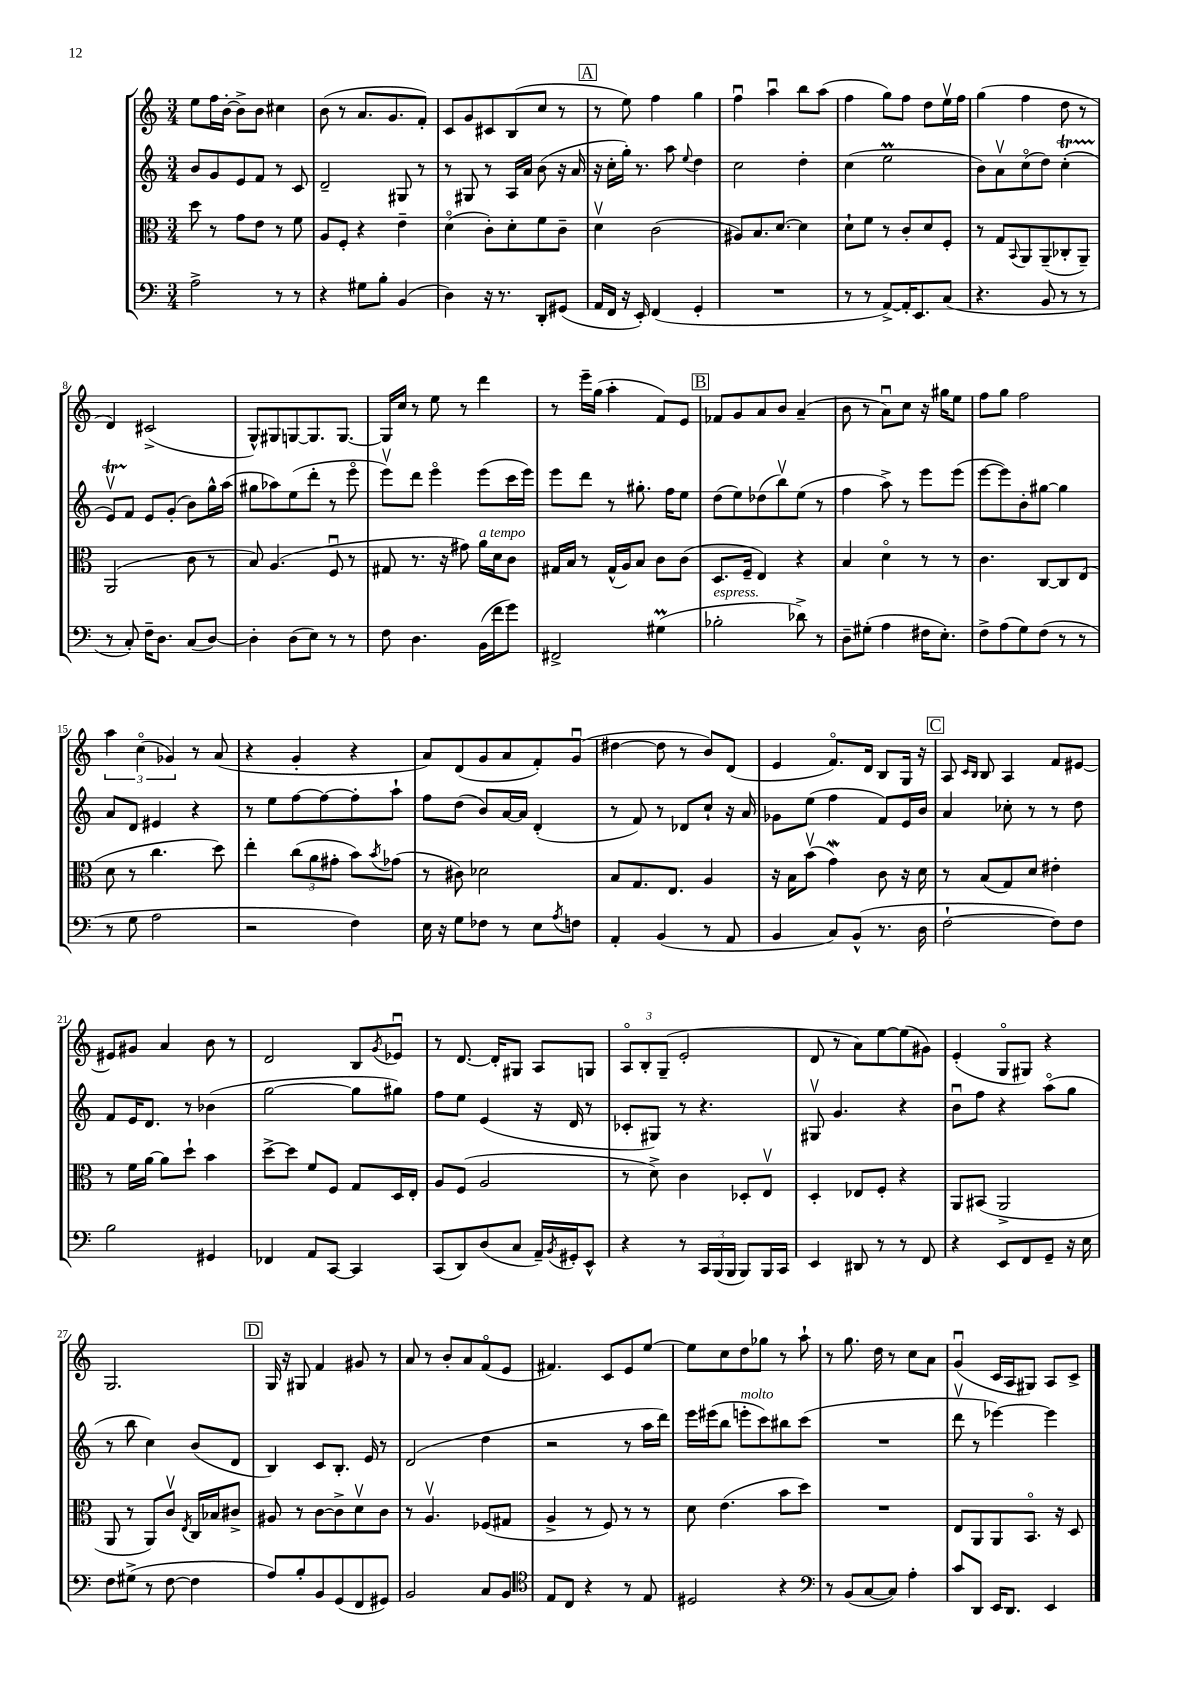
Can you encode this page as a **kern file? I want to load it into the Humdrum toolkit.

**kern	**kern	**kern	**kern
*staff4	*staff3	*staff2	*staff1
*clefF4	*clefC3	*clefG2	*clefG2
*k[]	*k[]	*k[]	*k[]
*M3/4	*M3/4	*M3/4	*M3/4
2A^\	8dd\	8b/L	8ee\L
.	8r	8g/	16ff\L
.	.	.	[16b'\JJ
.	8g\L	8e/	8b^\]L
.	8e\J	8f/J	8b\J
8r	8r	8r	4cc#\
8r	8f\	8c/	.
=	=	=	=
4r	8A/L	2d~/	(8b\
.	8F'/J	.	8r
8G#\L	4r	.	8.a/L
8B'\J	.	.	.
.	.	.	8.g/
(4BB/	4e~\	8G#/	.
.	.	8r	8f'/J)
=	=	=	=
4D\)	(4do\	8r	8c/L
.	.	8G#/	8g/
16r	8c'\L)	8r	8c#/
8.r	.	.	.
.	8d'\	16A/LL	(8B/
.	.	16a/JJ	.
8DD'/L	8f\	(8b\	8cc/J
(8GG#/J	8c~\J	16r	8r
.	.	16a/	.
=	=	=	=
16AA/LL	4dv\	16r	8r
16FF/JJ	.	16cc'\LL	.
16r	.	16gg'\JJ)	8ee\)
16EE'/)	.	8.r	.
(4FF/	(2c\	.	4ff\
.	.	8aa\	.
.	.	8qqee/	.
4GG'/	.	4dd\	4gg\
=	=	=	=
2.r	8A#/L)	2cc\	4ffu\
.	8.B/	.	.
.	.	.	4aau\
.	[8.d/J	.	.
.	4d\]	4dd'\	8bb\L
.	.	.	(8aa\J
=	=	=	=
8r	8d`\L	(4cc\	4ff\
8r	8f\J	.	.
[8AA^/L)	8r	2ee\	8gg\L)
16AA'/]K	8c'/L	.	8ff\J
8.EE/	.	.	.
.	8d/	.	8dd\L
(8C/J	8F'/J	.	16eev\L
.	.	.	16ff\JJ
=	=	=	=
4.r	8r	8b\L)	(4gg\
.	8G/L	8av\	.
.	8qqBB/	.	.
.	8AA/	(8cco\	4ff\
8BB/	(8AA~/	8dd\J)	.
8r	8C-'/	(4cc'\	8dd\
8r	8AA~/J)	.	8r
=	=	=	=
8r	(2AA/	8ev/L)	4d/)
8C'/)	.	8f/J	.
16F~\LK	.	8e/L	(2c#^/
8.D\J	.	.	.
.	.	(8g'/J	.
(8C/L	8c\	8b\L)	.
[8D/J)	8r	16gg^^\L	.
.	.	(16aa\JJ	.
=	=	=	=
4D'\]	8B/)	8gg#\L	8G^^/L)
.	(4.A/	8aa-\)	8G#/
(8D\L	.	(8ee\	[8G/
8E\J)	.	8ddd'\J	8.G/]
8r	8Fu/	8r	.
.	.	.	[8.G/J
8r	8r	8eeeo\	.
=	=	=	=
8F\	8G#/	8eeev\L)	16G/]LL
.	.	.	16cc/JJ
4.D\	8.r	8ddd\J	8r
.	.	4eeeo\	8ee\
.	16r	.	.
.	8g#\)	.	8r
(16BB\LL	16a\LL	(8eee\L	4ddd\
16f\J	16d\J	.	.
8g\J)	8c\J	16ccc\L	.
.	.	16eee\JJ)	.
=	=	=	=
2FF#^/	16G#/LL	8eee\L	8r
.	16B/JJ	.	.
.	8r	8ddd\J	16eee~\LL
.	.	.	(16gg\JJ
.	(16G#^^/LL	8r	4aa'\
.	16A/J)	.	.
.	8B/J	8.gg#'\	.
(4G#\	8c\L	.	8f/L)
.	.	16ff\LK	.
.	(8c\J	8ee\J	8e/J
=	=	=	=
2B-'\	8.D/L	(8dd\L	8f-/L
.	.	8ee\)	8g/
.	16F~/Jk	.	.
.	4E/)	(8dd-\	8a/
.	.	8bbv\)	8b/J
8d-^\)	4r	(8ee\J	(4a~/
8r	.	8r	.
=	=	=	=
8D~\L	4B/	4ff\	8b\
(8G#'\J	.	.	8r
4A\	4do\	8aa^\)	8au\L)
.	.	8r	8cc\J
16F#\LK	8r	8eee\L	16r
8.E'\J)	.	.	16gg#\LK
.	8r	(8eee\J	8ee\J
=	=	=	=
8F^\L	4.c\	[8eee\L	8ff\L
(8A\	.	8eee\])	8gg\J
8G\)	.	8b'\	2ff\
(8F\J	[8C/L	[8gg#\J	.
8r	8C/]	4gg#\]	.
8r	(8E/J	.	.
=	=	=	=
8r	8d\	8a/L	6aa\
8G\	8r	8d/J	.
.	.	.	(6cco\
2A\	4.cc\	4e#/	.
.	.	.	6g-/)
.	.	4r	8r
.	8dd\)	.	(8a/
=	=	=	=
2r	4ee'\	8r	4r
.	.	8ee\L	.
.	(12cc\L	[8ff\	4g'/
.	12a\	.	.
.	.	8ff\_	.
.	12g#'\J	.	.
4F\)	8b\L)	8ff'\]	4r
.	8qb/	.	.
.	(8g-\J	8aa`\J	.
=	=	=	=
16E\	8r	8ff\L	8a/L)
16r	.	.	.
8G\L	8c#\)	(8dd\J	(8d/
8F-\J	2d-\	8b/L)	8g/
8r	.	[16a/L	8a/
.	.	16a/]JJ	.
8E\L	.	(4d'/	8f'/)
8qA/	.	.	.
8F\J	.	.	(8gu/J
=	=	=	=
4AA'/	8B/L	8r	[4dd#\
.	8.G/	8f/)	.
(4BB/	.	8r	8dd#\]
.	8.E/J	.	.
.	.	8d-/L	8r
8r	4A/	8cc`/J	8b/L)
8AA/	.	16r	(8d/J
.	.	16a/	.
=	=	=	=
4BB/	16r	8g-\L	4e/
.	16B\LK	.	.
.	(8bv\J	(8ee\J	.
8C/L)	4g\)	4ff\	8.fo/L)
(8BB^^/J	.	.	.
.	.	.	16d/Jk
8.r	8c\	8f/L)	8B/L
.	16r	16e/L	16G/Jk
16D\	16d\	16b/JJ	16r
=	=	=	=
[2F`\	8r	4a/	8A/
.	.	.	16qqc/LL
.	.	.	16qqB/JJ
.	(8B/L	.	8B/
.	8G/)	8cc-'\	4A/
.	8d/J	8r	.
8F\]L)	4e#'\	8r	8f/L
8F\J	.	8dd\	[8e#/J
=	=	=	=
2B\	8r	8f/L	8e#/]L
.	16f\LL	16e/K	8g#/J
.	[16a\JJ	8.d/J	.
.	8a\]L	.	4a/
.	8dd`\J	8r	.
4GG#/	4b\	(4b-\	8b\
.	.	.	8r
=	=	=	=
4FF-/	[8dd^\L	[2gg\	2d/
.	8dd\]J	.	.
8AA/L	8f/L	.	.
[8CC/J	8F/J	.	.
4CC/]	8G/L	8gg\]L	8B/L
.	.	.	8qg/
.	16D/L	8gg#\J)	8e-u/J
.	16E'/JJ	.	.
=	=	=	=
(8CC/L	8A/L	8ff\L	8r
8DD/)	(8F/J	8ee\J	[8.d/
(8D/	2A/	(4e/	.
.	.	.	16d'/]LK
8C/J	.	.	8G#/J
16AA~/LL)	.	16r	8A/L
8qBB/	.	.	.
16GG#'/J	.	16d/	.
8EE^^/J	.	8r	8G/J
=	=	=	=
4r	8r	8c-'/L	12Ao/L
.	.	.	12B'/
.	8d^\)	8G#/J)	.
.	.	.	(12G~/J
8r	4c\	8r	2e'/
24CC/LL	.	4.r	.
(24BBB/	.	.	.
24BBB/JJ	.	.	.
8BBB/L)	8D-'/L	.	.
16BBB/L	8Ev/J	.	.
16CC/JJ	.	.	.
=	=	=	=
4EE/	4D'/	8G#v/	8d/
.	.	4.g/	8r
8DD#/	8E-/L	.	8a\L)
8r	8F'/J	.	[8ee\
8r	4r	4r	(8ee\]
8FF/	.	.	8g#\J)
=	=	=	=
4r	8AA/L	8bu\L	(4e'/
.	(8BB#/J	8ff\J	.
8EE/L	2AA^/	4r	8Go/L
8FF/	.	.	8G#/J)
8GG~/J	.	(8aao\L	4r
16r	.	8gg\J	.
16E\	.	.	.
=	=	=	=
8F\L	8AA/	8r	2.G/
(8G#^\J	8r	8bb\	.
8r	8AA/L)	4cc\)	.
[8F\	8cv/J	.	.
.	8qE/	.	.
4F\]	16C/LL	(8b/L	.
.	16B-/J	.	.
.	8c#^/J	8d/J	.
=	=	=	=
8A/L)	8A#/	4B/)	16G/
.	.	.	16r
8B'/	8r	.	8G#/
8BB/	[8c\L	8c/L	4f/
(8GG/	8c^\]	8.B'/J	.
8FF/	8dv\	.	8g#/
.	.	16e/	.
8GG#/J)	8c\J	8r	8r
=	=	=	=
2BB/	8r	(2d/	8a/
.	4.Av/	.	8r
.	.	.	8b'/L
.	.	.	8a/
8C/L	(8F-/L	4dd\	(8fo/
8BB/J	8G#/J	.	8e/J
=	=	=	=
*clefC4	*	*	*
8E/L	4A^/	2r	4.f#/)
8C/J	.	.	.
4r	8r	.	.
.	8F/)	.	8c/L
8r	8r	8r	8e/
8E/	8r	16aa\LL	[8ee/J
.	.	16ddd\JJ)	.
=	=	=	=
2D#/	8d\	16eee\LL	8ee\]L
.	.	(16eee#\J	.
.	(4.e\	8bb\J	8cc\
.	.	8eee'\L	8dd\
.	.	8ccc\)	8gg-\J
4r	8b\L	8bb#\	8r
.	8dd\J)	(8ccc\J	8aa`\
=	=	=	=
*clefF4	*	*	*
8r	2.r	2.r	8r
(8BB/L	.	.	8.gg\
[8C/	.	.	.
.	.	.	16dd\
8C/]J)	.	.	8r
4A'\	.	.	8cc\L
.	.	.	8a\J
=	=	=	=
8c/L	8E/L	8dddv\	(4gu/
8DD/J	8AA/	8r	.
16EE/LK	8AA/	[4eee-\)	16c/LL
8.DD/J	.	.	16A/J
.	8.BBo/J	.	8G#/J)
4EE/	.	4eee-\]	8A/L
.	16r	.	.
.	8D/	.	8c^/J
==	==	==	==
*-	*-	*-	*-
